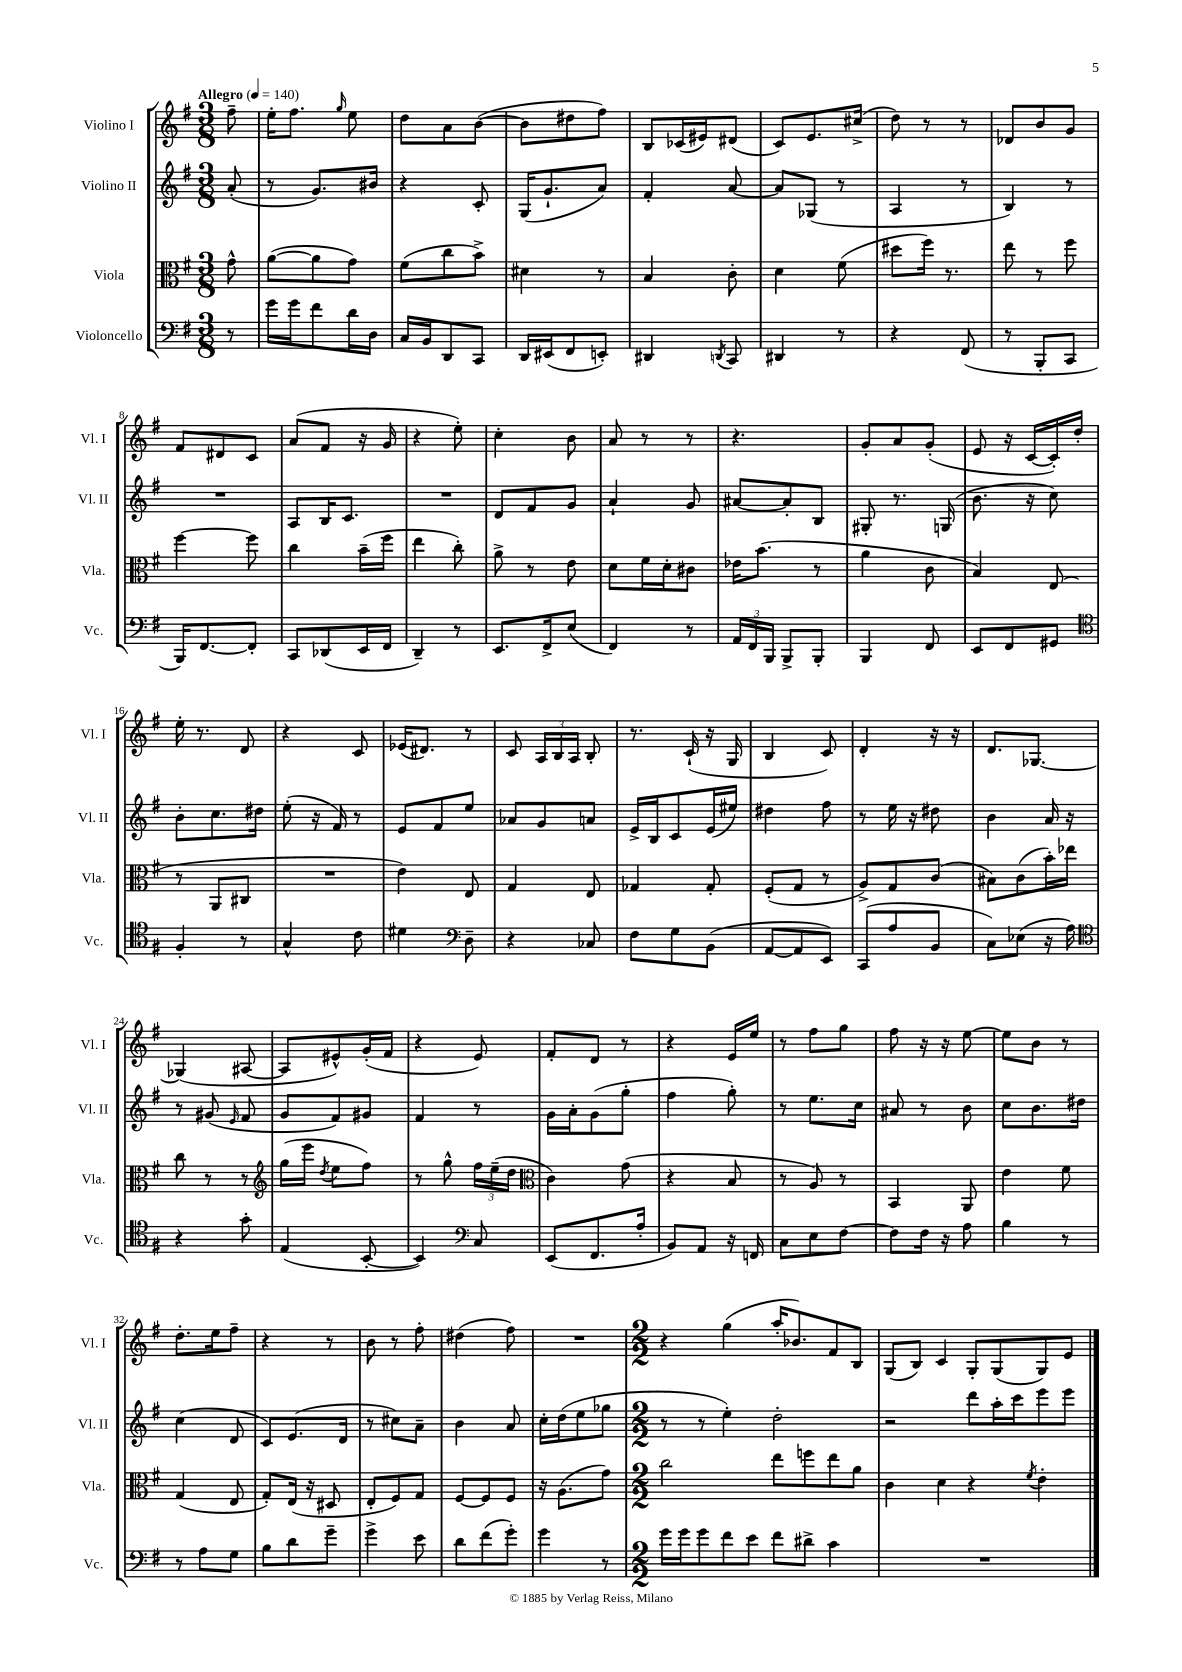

**kern	**kern	**kern	**kern
*staff4	*staff3	*staff2	*staff1
*clefF4	*clefC3	*clefG2	*clefG2
*k[f#]	*k[f#]	*k[f#]	*k[f#]
*M3/8	*M3/8	*M3/8	*M3/8
*MM140	*MM140	*MM140	*MM140
8r	8g^^\	(8a'/	8ff#~\
=	=	=	=
16g\LL	([8a\L	8r	16ee'\LK
16g\J	.	.	8.ff#\J
8f#\	8a\]	8.g/L)	.
.	.	.	16qqgg/
16d\L	8g\J)	.	8ee\
16D\JJ	.	16b#/Jk	.
=	=	=	=
16C/LL	(8f#\L	4r	8dd\L
16BB/J	.	.	.
8DD/	8cc\	.	8a\
8CC/J	8b^\J)	8c'/	([8b\J
=	=	=	=
16DD/LL	4d#\	(16G/LK	8b\]L
(16EE#/J	.	8.g`/	.
8FF#/	.	.	8dd#\
8EE'/J)	8r	8a/J)	8ff#\J)
=	=	=	=
4DD#/	4B/	4f#'/	8B/L
.	.	.	(16c-/L
.	.	.	16e#/J)
8qDD/	.	.	.
8CC/	8c'\	[8a/	(8d#/J
=	=	=	=
4DD#/	4d\	8a/]L	8c/L)
.	.	(8G-/J	8.e/
8r	(8f#\	8r	.
.	.	.	(16cc#^/Jk
=	=	=	=
4r	8dd#\L	4A/	8dd\)
.	16ff#\Jk)	.	8r
.	8.r	.	.
(8FF#/	.	8r	8r
=	=	=	=
8r	8ee\	4B/)	8d-/L
8BBB'/L	8r	.	8b/
8CC/J	8ff#\	8r	8g/J
=	=	=	=
16BBB/LK)	[4ff#\	4.r	8f#/L
[8.FF#/	.	.	.
.	.	.	8d#/
8FF#'/]J	8ff#\]	.	8c/J
=	=	=	=
8CC/L	4cc\	8A/L	(8a/L
(8DD-/	.	16B/K	8f#/J
.	.	8.c/J	.
16EE/L	(16b~\LL	.	16r
16FF#/JJ	16ff#\JJ	.	16g/
=	=	=	=
4DD~/)	4ee\	4.r	4r
8r	8cc'\)	.	8ee'\)
=	=	=	=
8.EE/L	8a^\	8d/L	4cc'\
.	8r	8f#/	.
16FF#^/k	.	.	.
(8E/J	8e\	8g/J	8b\
=	=	=	=
4FF#/)	8d\L	4a`/	8a/
.	16f#\L	.	8r
.	16d'\J	.	.
8r	8c#\J	8g/	8r
=	=	=	=
24AA/LL	16e-\LK	[8a#/L	4.r
24FF#/	.	.	.
.	(8.b\J	.	.
24BBB/JJ	.	.	.
8BBB^/L	.	8a#'/]	.
8BBB'/J	8r	8B/J	.
=	=	=	=
4BBB/	4a\	8G#'/	8g'/L
.	.	8.r	8a/
8FF#/	8c\	.	(8g'/J
.	.	(16G/	.
=	=	=	=
8EE/L	4B/)	8.b\	8e/
8FF#/	.	.	16r
.	.	16r	[16c/LL
8GG#/J	(8E/	8cc\)	16c'/])
.	.	.	16dd'/JJ
=	=	=	=
*clefC4	*	*	*
4F#'/	8r	8b'\L	16ee'\
.	.	.	8.r
.	8AA/L	8.cc\	.
8r	8C#/J	.	8d/
.	.	16dd#\Jk	.
=	=	=	=
4G^^/	4.r	(8ee'\	4r
.	.	16r	.
.	.	16f#/)	.
8c\	.	8r	8c/
=	=	=	=
4d#\	4e\)	8e/L	(16e-/LK
.	.	.	8.d#/J)
.	.	8f#/	.
*clefF4	*	*	*
8D~\	8E/	8ee/J	8r
=	=	=	=
4r	4G/	8a-/L	8c/
.	.	8g/	24A/LL
.	.	.	24B/
.	.	.	24A/JJ
8C-/	8E/	8a/J	8B'/
=	=	=	=
8F#\L	4G-/	16e^/LL	8.r
.	.	16B/J	.
8G\	.	8c/	.
.	.	.	(16c`/
(8BB\J	8G-'/	(16e/L	16r
.	.	16ee#/JJ)	16G/
=	=	=	=
[8AA/L	(8F#'/L	4dd#\	4B/
8AA/]	8G/J	.	.
8EE/J)	8r	8ff#\	8c/)
=	=	=	=
(8CC/L	8A^/L)	8r	4d'/
8A/	8G/	16ee\	.
.	.	16r	.
8BB/J	(8c/J	8dd#\	16r
.	.	.	16r
=	=	=	=
8C\L)	8B#\L)	4b\	8.d/L
(8E-\J	(8c\	.	.
.	.	.	[8.G-/J
16r	16b'\L)	16a/	.
16A\)	16ee-\JJ	16r	.
=	=	=	=
*clefC4	*	*	*
4r	8cc\	8r	(4G-/]
.	8r	(8g#/	.
.	.	16qqe/	.
8g'\	8r	8f#/	[8A#/
=	=	=	=
*	*clefG2	*	*
(4E/	(16gg\LL	8g/L	8A#/]L
.	16eee\JJ	.	.
.	8qdd/	.	.
.	8ee\L	8f#/)	8e#^^/)
[8BB'/	8ff#\J)	8g#/J	(16g'/L
.	.	.	16f#/JJ
=	=	=	=
4BB/])	8r	4f#/	4r
.	8gg^^\	.	.
*clefF4	*	*	*
8C/	24ff#\LL	8r	8e/)
.	(24ee~\	.	.
.	24dd\JJ	.	.
=	=	=	=
*	*clefC3	*	*
(8EE/L	4c\)	16g\LL	8f#'/L
.	.	16a'\J	.
8.FF#/	.	(8g\	8d/J
.	(8g\	8gg'\J	8r
16A'/Jk	.	.	.
=	=	=	=
8BB/L)	4r	4ff#\	4r
8AA/J	.	.	.
16r	8B/	8gg'\)	16e/LL
16FF/	.	.	16ee/JJ
=	=	=	=
8C\L	8r	8r	8r
8E\	8A/)	8.ee\L	8ff#\L
[8F#\J	8r	.	8gg\J
.	.	16cc\Jk	.
=	=	=	=
8F#\]L	4BB/	8a#/	8ff#\
16F#\Jk	.	8r	16r
16r	.	.	16r
8A\	8AA/	8b\	[8ee\
=	=	=	=
4B\	4e\	8cc\L	8ee\]L
.	.	8.b\	8b\J
8r	8f#\	.	8r
.	.	16dd#\Jk	.
=	=	=	=
8r	(4G/	(4cc\	8.dd'\L
8A\L	.	.	.
.	.	.	16ee\k
8G\J	8E/	8d/	8ff#~\J
=	=	=	=
8B\L	8G'/L)	8c/L)	4r
8d\	(16E/Jk	(8.e/	.
.	16r	.	.
8g~\J	8D#/	.	8r
.	.	16d/Jk	.
=	=	=	=
4g^\	8E'/L	8r	8b\
.	8F#/)	8cc#\L)	8r
8e\	8G/J	8a~\J	8ff#'\
=	=	=	=
8d\L	[8F#/L	4b\	(4dd#\
(8f#\	8F#/]	.	.
8g'\J)	8F#/J	8a/	8ff#\)
=	=	=	=
4g\	16r	16cc'\LL	4.r
.	(8.A\L	(16dd\J	.
.	.	8ee\	.
8r	8g\J)	8gg-\J	.
=	=	=	=
*M2/2	*M2/2	*M2/2	*M2/2
16g\LL	2cc\	8r	4r
16g\J	.	.	.
8g\	.	8r	.
8f#\	.	4ee'\)	(4gg\
8e\J	.	.	.
8f#\L	8ee\L	2dd'\	16aa'/LK
.	.	.	8.b-/)
8d#^\J	8ff\	.	.
4c\	8ee\	.	8f#/
.	8a\J	.	8B/J
=	=	=	=
1r	4c\	2r	(8G/L
.	.	.	8B/J)
.	4d\	.	4c/
.	4r	8ddd\L	8G'/L
.	.	16aa'\L	(8G/
.	.	16ccc\J	.
.	8qf#/	.	.
.	4e'\	8eee\	8G/)
.	.	8eee\J	8e/J
==	==	==	==
*-	*-	*-	*-
